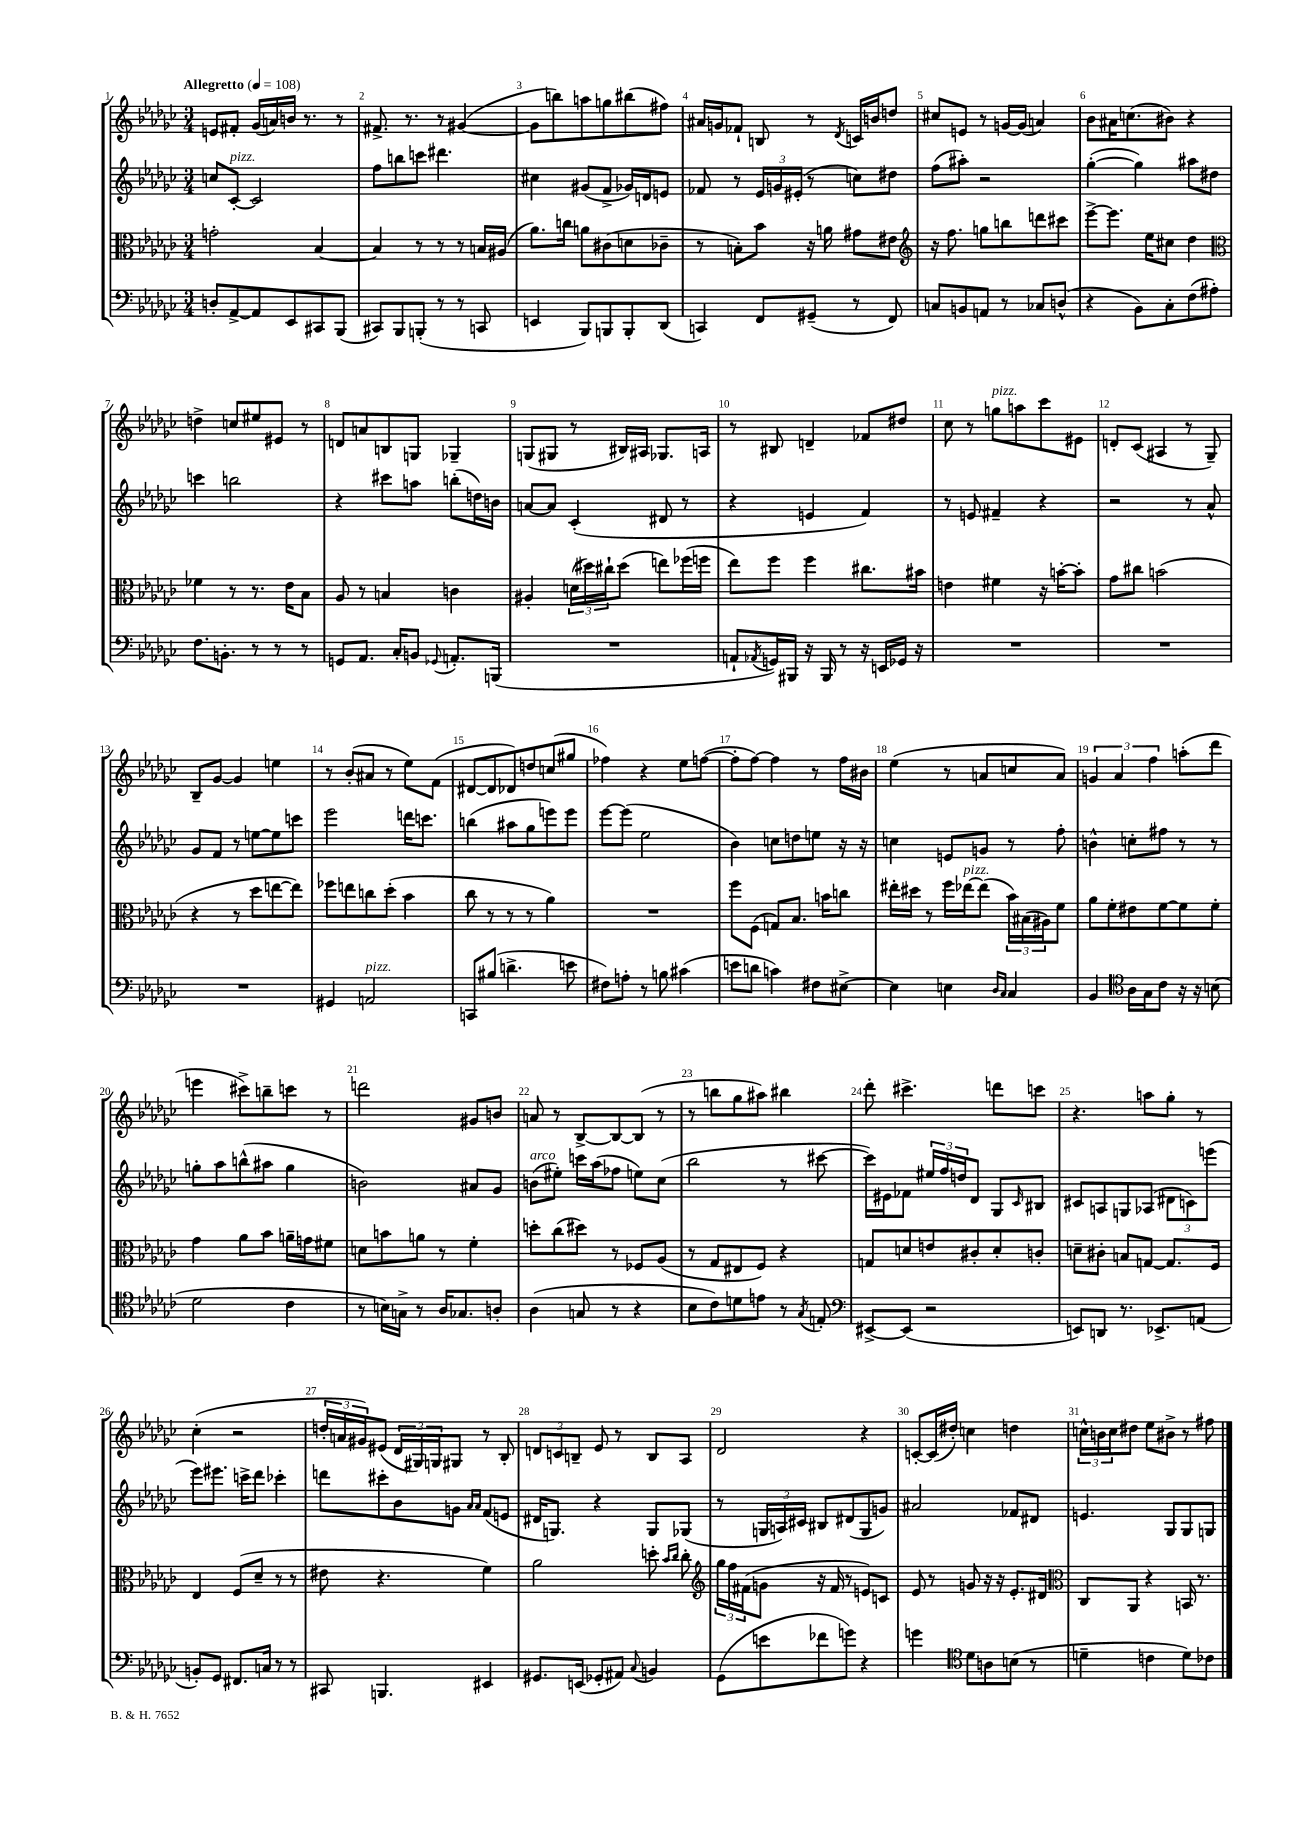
<<
\new StaffGroup <<
\new Staff = "s0" {
    \clef treble \key ges \major \numericTimeSignature \time 3/4 \tempo "Allegretto" 4 = 108
    e'8 fis'8-. ges'16( a'16) b'16 r8. r8 |
    fis'8.-> r8. r8 gis'4~( |
    gis'8 b''8) a''8 g''8 bis''8( fis''8) |
    ais'16 g'16 fes'8-! b8 r8 \acciaccatura { des'8 } c'16 b'16 d''8 |
    cis''8 e'8 r8 g'16~ g'16( a'4) |
    bes'8 ais'16 c''8.( bis'8) r4 |
    d''4-> c''8 eis''8 eis'8 r8 |
    d'8 a'8 b8 g8 ges4-- |
    g8( gis8 r8 bis16) ais16 ges8. a16 |
    r8 bis8 d'4-- fes'8 dis''8 |
    ces''8 r8 g''8^\markup { \italic "pizz." } a''8 ces'''8 eis'8 |
    d'8-. ces'8( ais4 r8 ges8--) |
    bes8-- ges'8~ ges'4 e''4 |
    r8 bes'8-.( ais'8 r8 ees''8) f'8( |
    dis'8~ dis'8 des'8) d''8 c''8( gis''8 |
    fes''4) r4 ees''8 f''8~( |
    f''8-. f''8~) f''4 r8 f''16 bis'16 |
    ees''4( r8 a'8 c''8 a'8) |
    \tuplet 3/2 { g'4 aes'4 f''4 } a''8-.( des'''8 |
    e'''4 cis'''8->) b''8-- c'''8 r8 |
    d'''2 gis'8 b'8 |
    a'8 r8 bes8~-> bes8~ bes8( r8 |
    r8 b''8 ges''8 ais''8) bis''4 |
    des'''8-. cis'''4.-> d'''8 c'''8 |
    r4. a''8 ges''8-. r8 |
    ces''4-.( r2 |
    \tuplet 3/2 { d''16-. a'16 gis'16) } eis'8( \tuplet 3/2 { des'16 gis16) g16 } gis8 r8 bes8-. |
    \tuplet 3/2 { d'8 c'8 b8-- } ees'8 r8 b8 aes8 |
    des'2 r4 |
    c'8~-. c'16( dis''16-.) c''4 d''4 |
    \tuplet 3/2 { c''16-^ b'16 c''16 } dis''8 ees''8 bis'8-> r8 fis''8 \bar "|." |
}
\new Staff = "s1" {
    \clef treble \key ges \major \numericTimeSignature \time 3/4
    c''8 ces'8~-.^\markup { \italic "pizz." } ces'2 |
    f''8 b''8 c'''8 dis'''4. |
    cis''4 gis'8( f'8-> ges'16) d'16 e'8 |
    fes'8 r8 \tuplet 3/2 { ees'16 g'16 eis'16-.( } r8 c''8) dis''8 |
    f''8( ais''8-.) r2 |
    ges''4~-.( ges''4) ais''8 dis''8 |
    c'''4 b''2 |
    r4 cis'''8 a''8 b''8-.( d''16) b'16 |
    a'8~ a'8 ces'4-.( dis'8 r8 |
    r4 e'4 f'4) |
    r8 e'8 fis'4-- r4 |
    r2 r8 aes'8-^ |
    ges'8 f'8 r8 e''8~ e''8 c'''8 |
    ees'''2 d'''16 c'''8. |
    b''4( ais''8 ges''8 e'''8) e'''8 |
    ees'''8~ ees'''8( ees''2 |
    bes'4) c''8 d''8 e''8 r16 r16 |
    c''4 e'8 g'8 r8 f''8-. |
    b'4-^ c''8-. fis''8 r8 r8 |
    g''8-. aes''8 b''8-^( ais''8 g''4 |
    b'2) ais'8 ges'8 |
    b'8^\markup { \italic "arco" }( eis''8-.) c'''16 aes''16( fes''8 e''8) ces''8( |
    bes''2 r8 cis'''8~ |
    cis'''16) eis'16 fes'8 \tuplet 3/2 { eis''16 f''16 d''16 } des'8 ges8 \grace { ces'16 } bis8 |
    cis'8 a8 g8 aes8( \tuplet 3/2 { dis'8 c'8) e'''8( } |
    ees'''8) eis'''8. c'''16-> des'''8 ces'''4-. |
    d'''8 cis'''8-. bes'8 g'8 \grace { aes'16 aes'16 } f'8( e'8 |
    dis'16 g8.) r4 g8 ges8( |
    r8 \tuplet 3/2 { g16 a16) cis'16 } bis8 dis'8( g8 g'8) |
    ais'2 fes'8 dis'8 |
    e'4. ges8 ges8 g8 \bar "|." |
}
\new Staff = "s2" {
    \clef alto \key ges \major \numericTimeSignature \time 3/4
    g'2-. bes4~ |
    bes4 r8 r8 r8 b16 ais16( |
    aes'8.) c''16 a'8 cis'8( d'8 ces'8-- |
    r8 b8-.) bes'8 r16 a'16 gis'8 eis'8 |
    \clef treble r16 f''8. g''8 b''8 d'''8 cis'''8 |
    ees'''8~-> ees'''8. ees''16 cis''8 des''4 |
    \clef alto fes'4 r8 r8. ees'16 bes8 |
    aes8 r8 b4 c'4 |
    ais4-. \tuplet 3/2 { d'16( dis''16) cis''16-! } dis''8( e''8) fes''16( f''16 |
    ees''8) f''8 f''4 cis''8. bis'16 |
    e'4 fis'4 r16 b'16~-. b'8-. |
    ges'8 cis''8 b'2( |
    r4 r8 des''8 e''8~ e''8) |
    fes''8 e''8 c''8 des''8-.( bes'4 |
    ces''8 r8 r8 r8 aes'4) |
    R2. |
    f''8 f8( g8) bes8. b'16 c''8 |
    eis''16-. dis''16 r8 f''16 ees''16~^\markup { \italic "pizz." } ees''8( \tuplet 3/2 { bes'16) bis16( ais16) } f'8 |
    aes'8 f'8-. eis'8 f'8~ f'8 f'8-. |
    ges'4 aes'8 bes'8 a'16-- g'16 fis'8 |
    d'8 b'8 a'8 r8 f'4-. |
    d''8-. ces''8( dis''8) r8 fes8 aes8( |
    r8 ges8 eis8 f8) r4 |
    g8 d'8 e'8 cis'8-. d'8-. c'8-. |
    d'8-- cis'8-. b8 g8~ g8. f16 |
    ees4 f8( des'8-- r8 r8 |
    eis'8 r4. f'4) |
    aes'2 d''8-. \grace { bes'16 ces''16 } ces''8-. |
    \clef treble \tuplet 3/2 { ges''16 f''16 fis'16( } g'8 r16 fis'16 r8 e'8) c'8 |
    ees'8 r8 g'8 r16 r16 ees'8.-. dis'16 |
    \clef alto ces8 aes,8 r4 b,16 r8. \bar "|." |
}
\new Staff = "s3" {
    \clef bass \key ges \major \numericTimeSignature \time 3/4
    d8-. aes,8~-> aes,8 ees,8 cis,8 bes,,8( |
    cis,8) bes,,8 b,,8-.( r8 r8 c,8 |
    e,4 bes,,8) b,,8 b,,8-. des,8( |
    c,4) f,8 gis,8--( r8 f,8) |
    c8 b,8 a,8 r8 ces8 d8-^( |
    r4 bes,8) ces8-. f8( ais8-.) |
    f8. b,8.-. r8 r8 r8 |
    g,8 aes,8. ces16-. b,8 \appoggiatura { ges,8 } a,8.-. b,,16( |
    R2. |
    a,8-! \acciaccatura { aes,8 } g,16) bis,,16 r16 bis,,16 r8 r16 e,16 ges,16 r16 |
    R2. |
    R2. |
    R2. |
    gis,4 a,2^\markup { \italic "pizz." } |
    c,8 bis8( d'4.-> e'8 |
    fis8) a8-. r8 b8 cis'4( |
    e'8 d'8 c'4) fis8 eis8~-> |
    eis4 e4 \grace { des16 ces16 } ces4 |
    bes,4 \clef tenor aes16 ges16 ces'8 r16 r16 b8( |
    des'2 ces'4 |
    r8 b16) g16-> r8 aes16 ges8. a8-. |
    aes4( g8 r8 r4 |
    bes8 ces'8) d'8 e'8 r8 \acciaccatura { ges8 } e8-. |
    \clef bass eis,8~-> eis,8( r2 |
    e,8) d,8 r8. ees,8.-> a,8( |
    b,8-.) ges,8 fis,8. c16 r8 r8 |
    cis,8 b,,4. eis,4 |
    gis,8. e,16( ges,8-. ais,8) \appoggiatura { ces8 } b,4 |
    ges,8( e'8 fes'8 g'8) r4 |
    g'4 \clef tenor des'8 a8 b8( r8 |
    d'4-- c'4 d'8) ces'8 \bar "|." |
}
>>
>>
\layout { \context { \Score \override BarNumber.break-visibility = ##(#f #t #t) barNumberVisibility = #all-bar-numbers-visible } }
